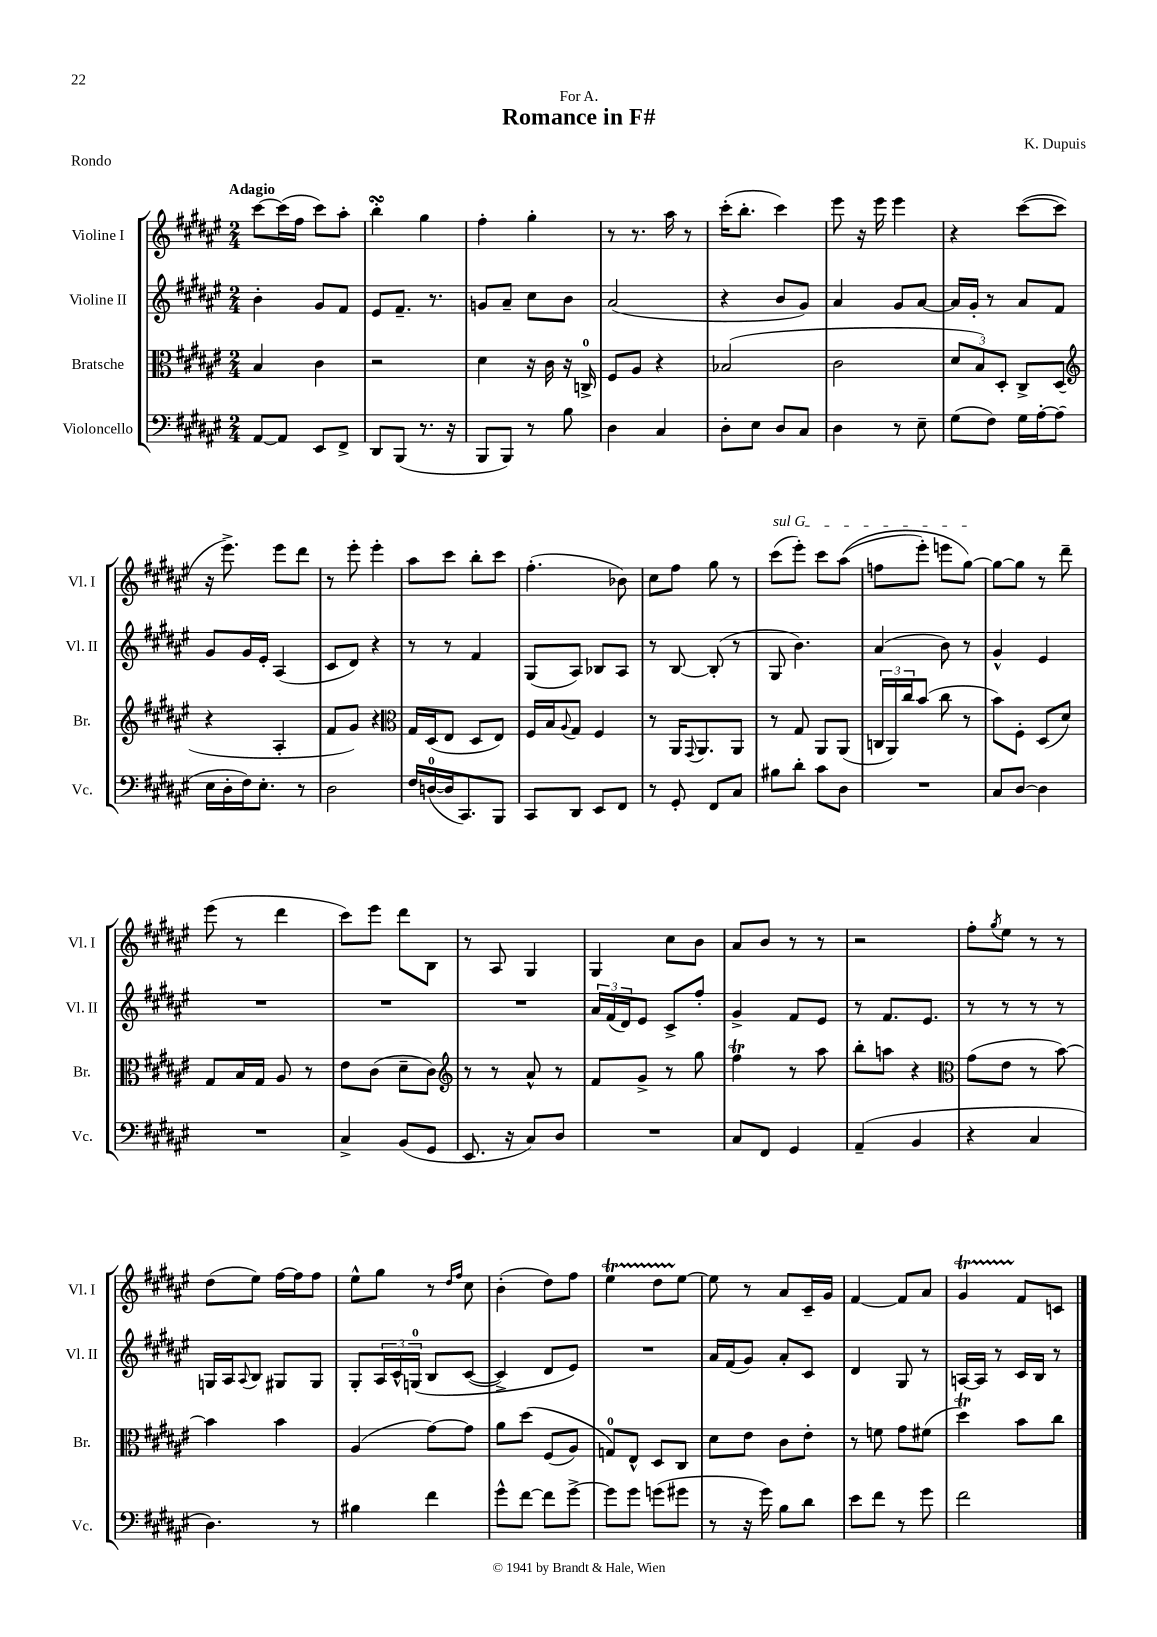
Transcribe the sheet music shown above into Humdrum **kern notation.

**kern	**kern	**kern	**kern
*staff4	*staff3	*staff2	*staff1
*clefF4	*clefC3	*clefG2	*clefG2
*k[f#c#g#d#a#e#]	*k[f#c#g#d#a#e#]	*k[f#c#g#d#a#e#]	*k[f#c#g#d#a#e#]
*M2/4	*M2/4	*M2/4	*M2/4
[8AA#	4B	4b'	[8ccc#
8AA#]	.	.	(16ccc#]
.	.	.	16ff#
8EE#	4c#	8g#	8ccc#)
8FF#^	.	8f#	8aa#'
=	=	=	=
8DD#	2r	8e#	4bb'
(8BBB	.	8.f#~	.
8.r	.	.	4gg#
.	.	8.r	.
16r	.	.	.
=	=	=	=
8BBB	4d#	8g	4ff#'
8BBB)	.	8a#~	.
8r	16r	8cc#	4gg#'
.	16c#	.	.
8B	16r	8b	.
.	16C^	.	.
=	=	=	=
4D#	8F#	(2a#	8r
.	8A#	.	8.r
4C#	4r	.	.
.	.	.	16aa#
.	.	.	8r
=	=	=	=
8D#'	(2B-	4r	(16ccc#'
.	.	.	8.bb'
8E#	.	.	.
8D#	.	8b	4ccc#)
8C#	.	8g#)	.
=	=	=	=
4D#	2c#	4a#	8eee#
.	.	.	16r
.	.	.	16eee#
8r	.	8g#	4eee#
8E#~	.	[8a#	.
=	=	=	=
(8G#	12d#	16a#]	4r
.	.	16g#'	.
.	12B)	.	.
8F#)	.	8r	.
.	12D#'	.	.
16G#	8C#^	8a#	([8ccc#
[16A#'	.	.	.
(8A#]	(8D#	8f#	8ccc#]
=	=	=	=
*	*clefG2	*	*
16E#	4r	8g#	16r
16D#'	.	.	8.eee#^)
16F#)	.	16g#	.
8.E#'	.	16e#'	.
.	4A#'	(4A#	8eee#
8r	.	.	8ddd#
=	=	=	=
2D#	8f#	8c#	8r
.	8g#)	8d#)	8eee#'
.	4r	4r	4eee#'
=	=	=	=
*	*clefC3	*	*
16F#	16G#	8r	8aa#
([16D	(16D#	.	.
16D]	8E#	8r	8ccc#
8.CC#)	.	.	.
.	8D#	4f#	8bb'
8BBB	8E#)	.	8ccc#
=	=	=	=
8CC#	16F#	(8G#	(4.ff#'
.	16B	.	.
.	8qqA#	.	.
8DD#	8G#	8A#)	.
8EE#	4F#	8B-	.
8FF#	.	8A#	8b-)
=	=	=	=
8r	8r	8r	8cc#
8GG#'	16AA#	[8B	8ff#
.	8qqGG#	.	.
.	8.AA#	.	.
8FF#	.	(8B']	8gg#
8C#	8AA#	8r	8r
=	=	=	=
8B#	8r	8G#	(8ccc#
8d#'	8G#	4.b)	8eee#')
8c#	8AA#	.	8ccc#
8D#	(8AA#	.	&((8aa#
=	=	=	=
2r	24C	(4a#	8ff
.	24AA#)	.	.
.	24cc#	.	.
.	(8b	.	8eee#')
.	8cc#	8b)	8eee
.	8r	8r	[8gg#&)
=	=	=	=
8C#	8b)	4g#^^	8gg#_
[8D#	8F#'	.	8gg#]
4D#]	(8D#	4e#	8r
.	8d#)	.	8ddd#~
=	=	=	=
2r	8G#	2r	(8eee#
.	16B	.	8r
.	16G#	.	.
.	8A#	.	4ddd#
.	8r	.	.
=	=	=	=
4C#^	8e#	2r	8ccc#)
.	(8c#	.	8eee#
(8BB	8d#~	.	8ddd#
8GG#	8c#)	.	8B
=	=	=	=
*	*clefG2	*	*
8.EE#	8r	2r	8r
.	8r	.	8A#
16r	.	.	.
8C#)	8a#^^	.	4G#
8D#	8r	.	.
=	=	=	=
2r	8f#	24a#	4G#
.	.	(24f#	.
.	.	24d#)	.
.	8g#^	8e#	.
.	8r	8c#^	8cc#
.	8gg#	8ff#'	8b
=	=	=	=
8C#	4ff#	4g#^	8a#
8FF#	.	.	8b
4GG#	8r	8f#	8r
.	8aa#	8e#	8r
=	=	=	=
(4AA#~	8bb'	8r	2r
.	8aa	8.f#	.
4BB	4r	.	.
.	.	8.e#	.
=	=	=	=
*	*clefC3	*	*
4r	(8g#	8r	8ff#'
.	.	.	8qgg#
.	8e#	8r	8ee#
4C#	8r	8r	8r
.	[8b)	8r	8r
=	=	=	=
4.D#)	4b]	16G	(8dd#
.	.	16A#	.
.	.	8qqA#	.
.	.	8B	8ee#)
.	4b	8G#	[16ff#
.	.	.	16ff#]
8r	.	8G#	8ff#
=	=	=	=
4B#	(4A#	8G#'	8ee#^^
.	.	24A#	8gg#
.	.	24c#^^	.
.	.	&(24G	.
4f#	[8g#)	8B	8r
.	.	.	16qqdd#
.	.	.	16qqff#
.	8g#]	([8c#	8cc#
=	=	=	=
8g#^^	8a#	4c#^])	(4b'
[8f#	&(8dd#	.	.
8f#]	(8F#	8d#	8dd#)
[8g#^	8A#)	8e#&)	8ff#
=	=	=	=
8g#]	8G&)	2r	4ee#
8g#	8E#^^	.	.
(8g	8D#	.	8dd#
8g#	8C#	.	[8ee#
=	=	=	=
8r	8d#	16a#	8ee#]
.	.	(16f#	.
16r	8e#	8g#)	8r
16g#)	.	.	.
8B	8c#	8a#'	8a#
8d#	8e#'	8c#	16c#~
.	.	.	16g#
=	=	=	=
8e#	8r	4d#	[4f#
8f#	8f	.	.
8r	8g#	8G#	8f#]
8g#	(8f#	8r	8a#
=	=	=	=
2f#	4dd#)	[16A	4g#
.	.	16A]	.
.	.	8r	.
.	8b	16c#	8f#
.	.	16B	.
.	8cc#	8r	8c
==	==	==	==
*-	*-	*-	*-
